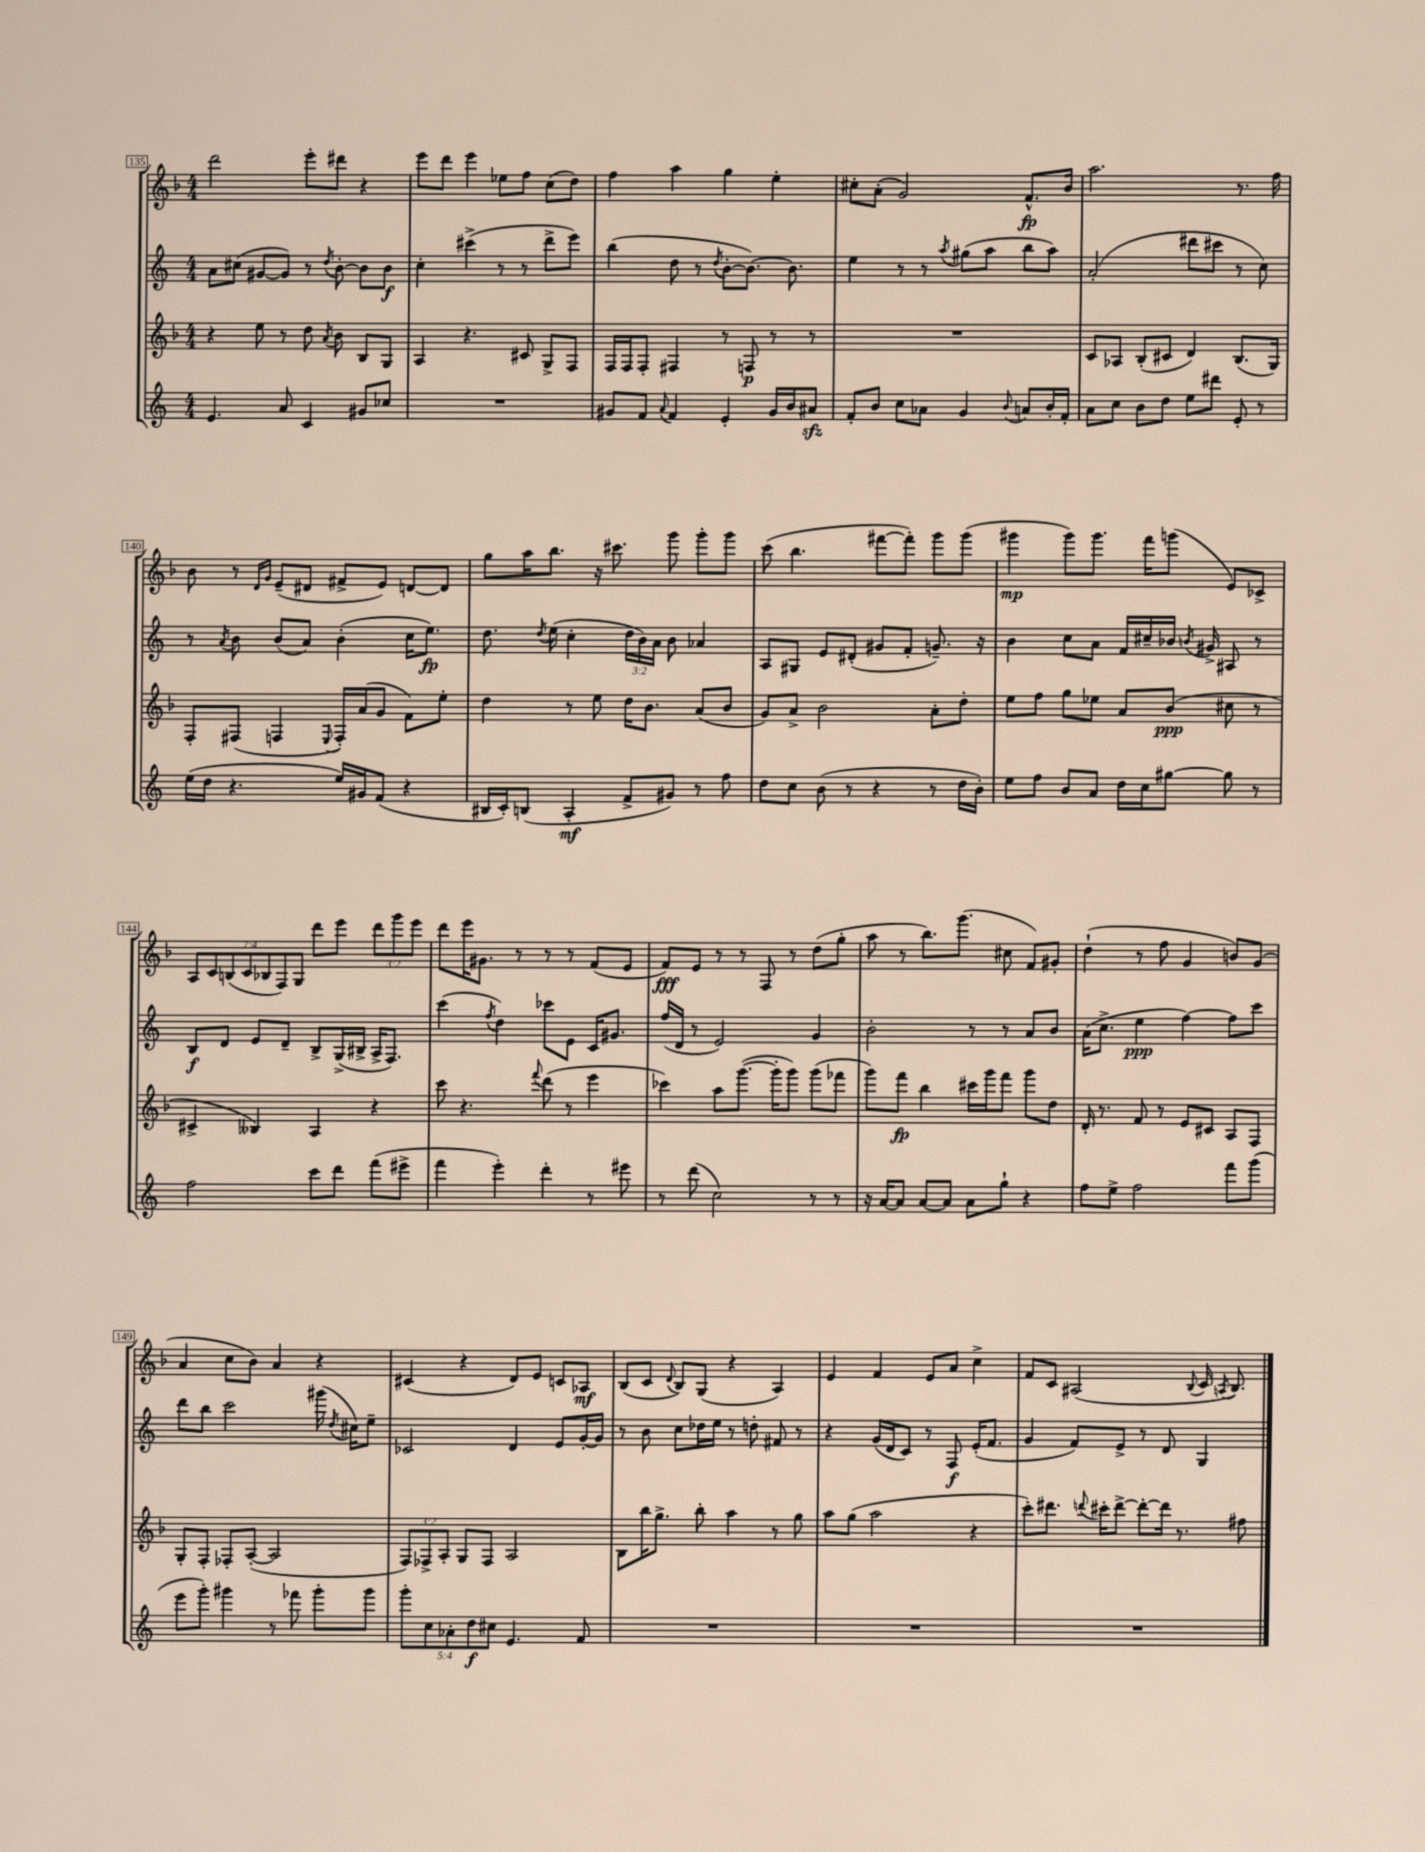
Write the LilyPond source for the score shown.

<<
\new StaffGroup <<
\new Staff = "s0" {
    \clef treble \key f \major \numericTimeSignature \time 4/4 \override Staff.TupletNumber.text = #tuplet-number::calc-fraction-text
    \autoBeamOff d'''2 e'''8[-. dis'''8] r4 |
    e'''8[ d'''8] e'''4 ees''8[ f''8] c''8[( d''8]) |
    f''4 a''4 g''4 e''4-. |
    cis''8[-. a'8]-.( g'2) f'8.[-^\fp bes'16] |
    a''2. r8. f''16 |
    bes'8 r8 \grace { d'16[ g'16] } e'8[--( dis'8] fis'8[-> e'8]) d'8[~ d'8] |
    g''8[ a''16 bes''8.] r16 cis'''8. g'''8 g'''8[-. g'''8] |
    c'''8( bes''4. fis'''8[~ fis'''8]-.) g'''8[ g'''8]( |
    gis'''4\mp gis'''8[) gis'''8.] f'''16[ g'''8]( e'8[) ces'8]-> |
    \tuplet 7/4 { a8[ c'8 b8( c'8 bes8 f8) g8] } d'''8[ e'''8] \tuplet 3/2 { d'''8[ g'''8 e'''8] } |
    d'''8[ e'''16 gis'8.] r8 r8 r8 f'8[( e'8] |
    f'8[\fff) e'8] r8 r8 f8 r8 d''8[( g''8]-. |
    a''8 r8 bes''8.[) g'''8.]( cis''8 f'8[) gis'8]-. |
    d''4-!( r8 f''8 g'4 b'8[) g'8]( |
    a'4 c''8[ bes'8]) a'4 r4 |
    cis'4( r4 d'8[) e'8] c'8[ aes8]\mf |
    bes8[( c'8] \appoggiatura { d'8 } bes8[) g8]( r4 a4) |
    e'4 f'4 e'8[ a'8] c''4-> |
    f'8[ c'8] ais2( \appoggiatura { bes8 } c'16 \acciaccatura { a8 } bes8.) \bar "|." |
}
\new Staff = "s1" {
    \clef treble \key c \major \numericTimeSignature \time 4/4 \override Staff.TupletNumber.text = #tuplet-number::calc-fraction-text
    \autoBeamOff a'8[ cis''8]( gis'8[~ gis'8]) r8 \acciaccatura { d''8 } b'8~-. b'8[ b'8]\f |
    c''4-. cis'''4->( r8 r8 d'''8[-> e'''8]) |
    b''4( d''8 r8 \acciaccatura { d''8 } b'8[~-. b'8.]~) b'8. |
    e''4 r8 r8 \acciaccatura { a''8 } gis''8[( a''8] b''8[ a''8]) |
    a'2-.( dis'''8[ cis'''8] r8 c''8) |
    r8 \acciaccatura { a'8 } b'8 b'8[( a'8]) b'4-.( c''16[ e''8.]\fp) |
    d''8. \acciaccatura { d''8 } e''16( c''4-. \tuplet 3/2 { d''16[ b'16) a'16] } b'8 aes'4 |
    a8[ gis8] e'8[ dis'8]-.( gis'8[ f'8]-. g'8.--) r16 |
    b'4 c''8[ a'8] f'16[ cis''16-- bes'16] \acciaccatura { b'8 } gis'16-> ais8 r8 |
    b8[\f d'8] e'8[ d'8]-- b8[-> g16->( bis16]-> a16[-> f8.]) |
    c'''4( \acciaccatura { f''8 } d''4) ces'''8[ e'8] c'16[ gis'8.] |
    f''16[( d'16] r8 e'2) g'4 |
    b'2-. r8 r8 a'8[ b'8] |
    a'16[( c''8.]-> e''4\ppp f''4~) f''8[ c'''8] |
    d'''8[ b''8] c'''2 gis'''16( \acciaccatura { d''8 } cis''16[) e''8]-- |
    ces'2 d'4 e'8[ g'16~-. g'16] |
    r8 b'8 c''8[ des''16 e''16] r8 d''8-. fis'8 r8 |
    r4 g'16[( d'16 c'8]) r8 f8\f e'16[-.( f'8.] |
    g'4 f'8[) e'8]-> r8 d'8 g4 \bar "|." |
}
\new Staff = "s2" {
    \clef treble \key f \major \numericTimeSignature \time 4/4 \override Staff.TupletNumber.text = #tuplet-number::calc-fraction-text
    \autoBeamOff r4 e''8 r8 d''8 \acciaccatura { a'8 } bes'8 bes8[ g8] |
    a4 r4. cis'8 g8[-> f8] |
    f16[ f16 f8]-. fis4 r8 f8\p r8 r8 |
    R1 |
    c'8[ aes8] bes8[-.( cis'8] d'4) bes8.[( g16]) |
    f8[-. fis8]( f4 \appoggiatura { e8 } f16[-.) a'16( g'8] f'8[) e''8]-. |
    d''4 r8 e''8 d''16[ bes'8.] a'8[( bes'8] |
    g'8[) a'8]-> bes'2 a'8[-. d''8]-. |
    e''8[ f''8] g''8[ ees''8] a'8[ bes'8]\ppp( cis''8 r8 |
    cis'4-> beses4) a4 r4 |
    c'''8 r4. \appoggiatura { f'''8 } d'''8( r8 e'''4 |
    ces'''4) a''8[ g'''8.]~( g'''16[-. g'''8]) g'''8[( fes'''8] |
    g'''8[) f'''8]\fp bes''4 cis'''16[ g'''16 f'''8] g'''8[ d''8] |
    d'16-. r8. f'8 r8 e'8[ cis'8] a8[ f8] |
    g8[-. f8]-. fes8[-. a8]~-.( a2 |
    \tuplet 3/2 { f8[) fes8-> a8]-. } g8[ fes8] a2 |
    bes8[ bes''16 g''8.]-> bes''8-. a''4 r8 g''8 |
    a''8[ g''8]( a''2 r4 |
    c'''8[-.) dis'''8.] \appoggiatura { d'''8 } cis'''16[-. d'''8]~-> d'''8[~-. d'''16] r8. fis''8 \bar "|." |
}
\new Staff = "s3" {
    \clef treble \key c \major \numericTimeSignature \time 4/4 \override Staff.TupletNumber.text = #tuplet-number::calc-fraction-text
    \autoBeamOff e'4. a'8 c'4 gis'8[ ces''8] |
    R1 |
    gis'8[ f'8] \appoggiatura { a'8 } f'4 e'4-. gis'16[ b'16 ais'8]\sfz |
    f'8[-. b'8] c''8[ aes'8] g'4 \appoggiatura { b'8 } a'8[ b'16-. f'16]-. |
    a'8[ c''8] b'8[ d''8] e''8[ dis'''8] e'8-. r8 |
    e''16[( d''16] r4. e''16[) gis'16 f'8]( r4 |
    bis16[ c'16-.) b8]( a4-.\mf f'8[-> gis'8]) r8 f''8 |
    d''8[ c''8] b'8( r8 r4 r8 d''16[ b'16]-.) |
    e''8[ f''8] b'8[ a'8] d''16[ c''16 gis''8]~ gis''8 r8 |
    f''2 c'''8[ d'''8] f'''8[( eis'''8]-> |
    f'''4 e'''4-.) d'''4-. r8 eis'''8 |
    r8 d'''8( c''2) r8 r8 |
    r16 a'16[~ a'8] a'8[~ a'8] a'8[ g''8]-! r4 |
    f''8[ e''8]-> f''2 f'''8[ g'''8]( |
    e'''8[ g'''8]-.) gis'''4 r8 fes'''8 gis'''8[-. gis'''8] |
    \tuplet 5/4 { g'''8[-. c''8 aes'8-. d''8\f cis''8] } e'4. f'8 |
    R1 |
    R1 |
    R1 \bar "|." |
}
>>
>>
\layout { \context { \Score currentBarNumber = #135 \override BarNumber.stencil = #(make-stencil-boxer 0.1 0.3 ly:text-interface::print) } }
